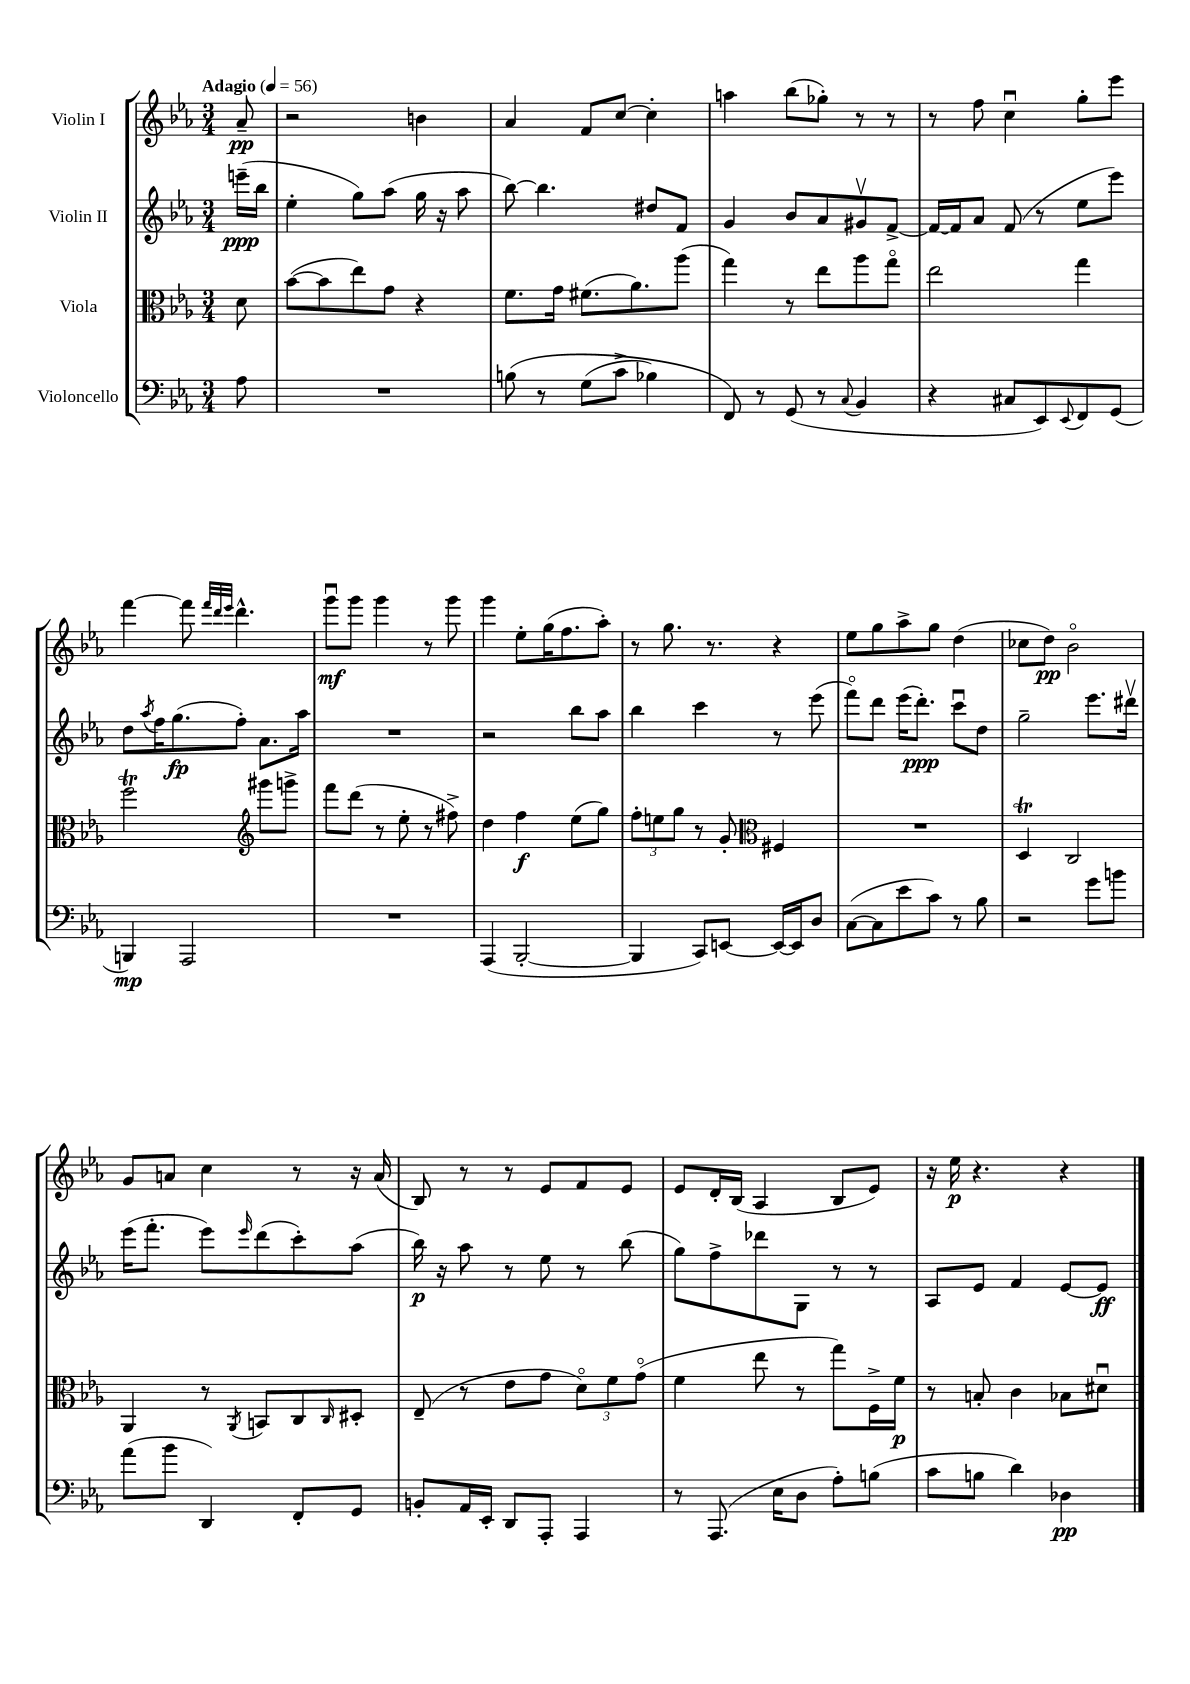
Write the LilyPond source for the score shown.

<<
\new StaffGroup <<
\new Staff = "s0" \with { instrumentName = "Violin I" } {
    \clef treble \key ees \major \numericTimeSignature \time 3/4 \partial 8 \tempo "Adagio" 4 = 56
    aes'8--\pp |
    r2 b'4 |
    aes'4 f'8 c''8~ c''4-. |
    a''4 bes''8( ges''8-.) r8 r8 |
    r8 f''8 c''4\downbow g''8-. ees'''8 |
    f'''4~ f'''8 \grace { f'''32 d'''32 ees'''32 } d'''4.-^ |
    g'''8\downbow\mf g'''8 g'''4 r8 g'''8 |
    g'''4 ees''8-. g''16( f''8. aes''8-.) |
    r8 g''8. r8. r4 |
    ees''8 g''8 aes''8-> g''8 d''4( |
    ces''8 d''8\pp) bes'2\flageolet |
    g'8 a'8 c''4 r8 r16 a'16( |
    bes8) r8 r8 ees'8 f'8 ees'8 |
    ees'8 d'16-. bes16( aes4 bes8 ees'8) |
    r16 ees''16\p r4. r4 \bar "|." |
}
\new Staff = "s1" \with { instrumentName = "Violin II" } {
    \clef treble \key ees \major \numericTimeSignature \time 3/4 \partial 8
    e'''16--\ppp( bes''16 |
    ees''4-. g''8) aes''8( g''16 r16 aes''8 |
    bes''8~) bes''4. dis''8 f'8 |
    g'4 bes'8 aes'8 gis'8\upbow f'8~-> |
    f'16~ f'16 aes'8 f'8( r8 ees''8 ees'''8) |
    d''8 \acciaccatura { aes''8 } f''16 g''8.\fp( f''8-.) aes'8. aes''16 |
    R2. |
    r2 bes''8 aes''8 |
    bes''4 c'''4 r8 ees'''8( |
    f'''8\flageolet) d'''8 ees'''16( d'''8.-.\ppp) c'''8\downbow d''8 |
    g''2-- ees'''8. dis'''16\upbow |
    ees'''16( f'''8.-. ees'''8) \grace { ees'''16 } d'''8( c'''8-.) aes''8( |
    bes''16\p) r16 aes''8 r8 ees''8 r8 bes''8( |
    g''8) f''8-> des'''8 g8 r8 r8 |
    aes8 ees'8 f'4 ees'8~ ees'8\ff \bar "|." |
}
\new Staff = "s2" \with { instrumentName = "Viola" } {
    \clef alto \key ees \major \numericTimeSignature \time 3/4 \partial 8
    d'8 |
    bes'8~( bes'8 ees''8) g'8 r4 |
    f'8. g'16 fis'8.( aes'8.) aes''8( |
    g''4) r8 ees''8 aes''8 g''8\flageolet |
    ees''2 g''4 |
    f''2\trill \clef treble gis'''8 g'''8-> |
    f'''8 d'''8( r8 ees''8-. r8 fis''8->) |
    d''4 f''4\f ees''8( g''8) |
    \tuplet 3/2 { f''8-. e''8 g''8 } r8 g'8-. \clef alto fis4 |
    R2. |
    d4\trill c2 |
    aes,4 r8 \acciaccatura { aes,8 } b,8 c8 \grace { c16 } dis8-. |
    ees8--( r8 ees'8 g'8 \tuplet 3/2 { d'8\flageolet) f'8 g'8\flageolet( } |
    f'4 ees''8 r8 g''8) f16-> f'16\p |
    r8 b8-. c'4 bes8 dis'8\downbow \bar "|." |
}
\new Staff = "s3" \with { instrumentName = "Violoncello" } {
    \clef bass \key ees \major \numericTimeSignature \time 3/4 \partial 8
    aes8 |
    R2. |
    b8\( r8 g8( c'8-> bes4) |
    f,8\) r8 g,8( r8 \appoggiatura { c8 } bes,4 |
    r4 cis8 ees,8) \appoggiatura { ees,8 } f,8 g,8( |
    b,,4\mp) aes,,2 |
    R2. |
    aes,,4( bes,,2~-. |
    bes,,4 c,8) e,8~ e,16~ e,16 d8 |
    c8~( c8 ees'8 c'8) r8 bes8 |
    r2 g'8 b'8 |
    aes'8( bes'8 d,4) f,8-. g,8 |
    b,8-. aes,16 ees,16-. d,8 aes,,8-. aes,,4 |
    r8 aes,,8.( ees16 d8 aes8-.) b8( |
    c'8 b8 d'4) des4\pp \bar "|." |
}
>>
>>
\layout { \context { \Score \remove "Bar_number_engraver" } }
